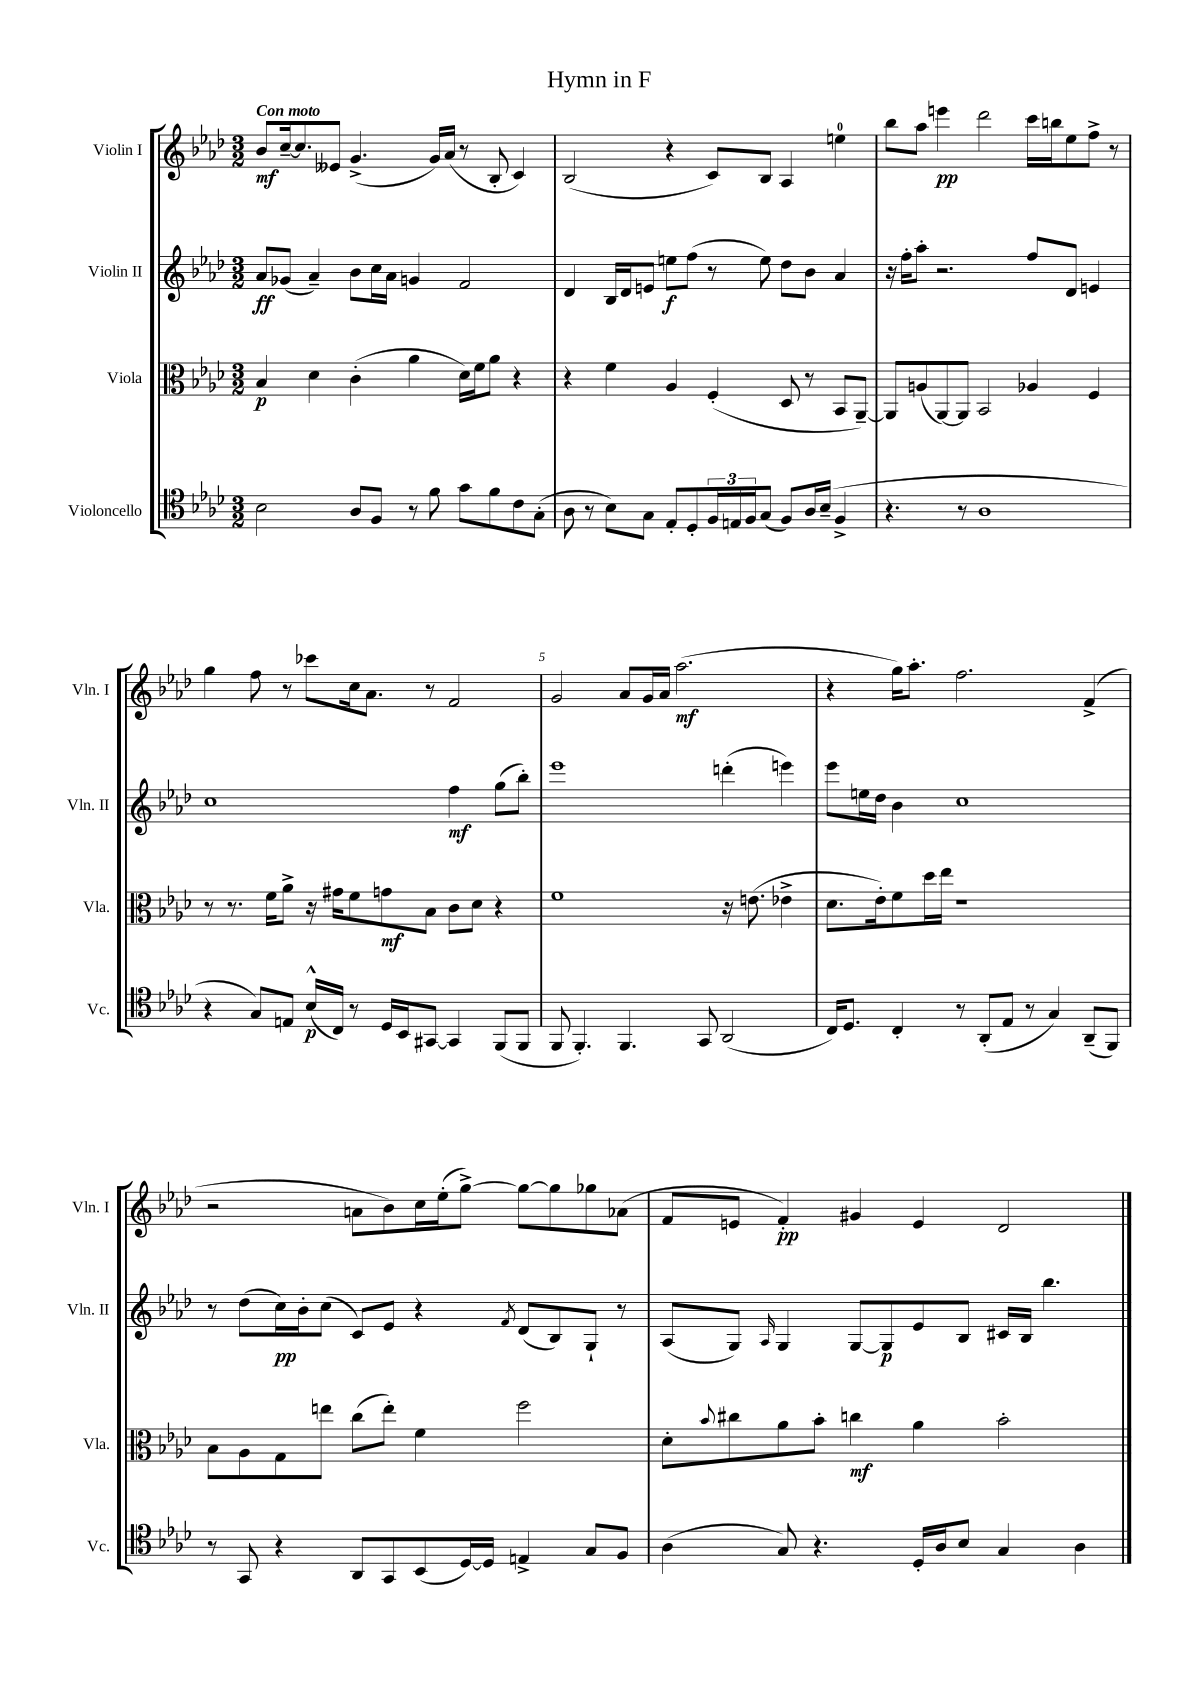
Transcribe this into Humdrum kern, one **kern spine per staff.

**kern	**dynam	**kern	**dynam	**kern	**dynam	**kern	**dynam
*part4	*part4	*part3	*part3	*part2	*part2	*part1	*part1
*staff4	*staff4	*staff3	*staff3	*staff2	*staff2	*staff1	*staff1
*I"Violoncello	*	*I"Viola	*	*I"Violin II	*	*I"Violin I	*
*I'Vc.	*	*I'Vla.	*	*I'Vln. II	*	*I'Vln. I	*
*clefC4	*	*clefC3	*	*clefG2	*	*clefG2	*
*k[b-e-a-d-]	*	*k[b-e-a-d-]	*	*k[b-e-a-d-]	*	*k[b-e-a-d-]	*
*M3/2	*	*M3/2	*	*M3/2	*	*M3/2	*
=1	=1	=1	=1	=1	=1	=1	=1
!	!	!	!	!	!	!LO:TX:a:B:t=Con moto	!
2B-\	.	4B-/	p	8a-/L	ff	8b-/L	mf
.	.	.	.	(8g-X/J	.	[16cc~/k	.
.	.	.	.	.	.	8.cc/]	.
.	.	4d-\	.	4a-~/)	.	.	.
.	.	.	.	.	.	8e--X/J	.
8A-/L	.	(4c'\	.	8b-\L	.	(4.g^/	.
8F/J	.	.	.	16cc\L	.	.	.
.	.	.	.	16a-\JJ	.	.	.
8r	.	4a-\	.	4gn/	.	.	.
8f\	.	.	.	.	.	16g/LL)	.
.	.	.	.	.	.	(16a-/JJ	.
8g\L	.	16d-\LL)	.	2f/	.	8r	.
.	.	16f\J	.	.	.	.	.
8f\	.	8a-\J	.	.	.	8B-'/	.
8c\	.	4r	.	.	.	4c/)	.
(8G'\J	.	.	.	.	.	.	.
=2	=2	=2	=2	=2	=2	=2	=2
8A-\	.	4r	.	4d-/	.	(2B-/	.
8r	.	.	.	.	.	.	.
8B-\L)	.	4f\	.	16B-/LL	.	.	.
.	.	.	.	16d-/J	.	.	.
8G\J	.	.	.	8en/J	.	.	.
8E-'/L	.	4A-/	.	8een\L	f	4r	.
8D-'/	.	.	.	(8ff\J	.	.	.
24F/L	.	(4F'/	.	8r	.	8c/L)	.
24En/	.	.	.	.	.	.	.
24F/J	.	.	.	.	.	.	.
(8G/J	.	.	.	8ee\)	.	8B-/J	.
8F/L)	.	8D-/	.	8dd-\L	.	4A-/	.
16A-/L	.	8r	.	8b-\J	.	.	.
(16B-~/JJ	.	.	.	.	.	.	.
4F^/	.	8BB-/L	.	4a-/	.	4een\	.
.	.	[8AA-~/J)	.	.	.	.	.
=3	=3	=3	=3	=3	=3	=3	=3
4.r	.	8AA-/L]	.	16r	.	8bb-\L	.
.	.	.	.	16ff'\KL	.	.	.
.	.	(8An/	.	8aa-'\J	.	8aa-\J	.
.	.	[8AA-/)	.	2.r	.	4eeen\	pp
8r	.	8AA-/J]	.	.	.	.	.
1A-	.	2BB-/	.	.	.	2ddd-\	.
.	.	4A-X/	.	8ff/L	.	16ccc\LL	.
.	.	.	.	.	.	16bbn\J	.
.	.	.	.	8d-/J	.	8ee-\	.
.	.	4F/	.	4en/	.	8ff^\J	.
.	.	.	.	.	.	8r	.
!!LO:LB:g=z
=4	=4	=4	=4	=4	=4	=4	=4
4r	.	8r	.	1cc	.	4gg\	.
.	.	8.r	.	.	.	.	.
8G/L)	.	.	.	.	.	8ff\	.
.	.	16f\KL	.	.	.	.	.
8En/J	.	8a-^\J	.	.	.	8r	.
(16B-^^/LL	p	16r	.	.	.	8ccc-X\L	.
16C/JJ)	.	16g#X\KL	.	.	.	.	.
8r	.	8f\	.	.	.	16cc\k	.
.	.	.	.	.	.	8.a-\J	.
16D-/LL	.	8gn\	mf	.	.	.	.
16BB-/J	.	.	.	.	.	.	.
[8GG#X/J	.	8B-\J	.	.	.	8r	.
4GG#/]	.	8c\L	.	4ff\	mf	2f/	.
.	.	8d-\J	.	.	.	.	.
(8FF/L	.	4r	.	(8gg\L	.	.	.
8FF/J	.	.	.	8bb-'\J)	.	.	.
=5	=5	=5	=5	=5	=5	=5	=5
8FF/	.	1f	.	1eee-	.	2g/	.
4.FF'/)	.	.	.	.	.	.	.
4.FF/	.	.	.	.	.	8a-/L	.
.	.	.	.	.	.	16g/L	.
.	.	.	.	.	.	16a-/JJ	.
.	.	.	.	.	.	(2.aa-\	mf
8GG/	.	.	.	.	.	.	.
(2AA-/	.	16r	.	(4dddn'\	.	.	.
.	.	(8.en\	.	.	.	.	.
.	.	4e-X^\	.	4eeen\)	.	.	.
=6	=6	=6	=6	=6	=6	=6	=6
16C/KL)	.	8.d-\L	.	8eee-\L	.	4r	.
8.D-/J	.	.	.	.	.	.	.
.	.	.	.	16een\L	.	.	.
.	.	16e-'\k)	.	16dd-\JJ	.	.	.
4C'/	.	8f\	.	4b-\	.	16gg\KL)	.
.	.	.	.	.	.	8.aa-'\J	.
.	.	16dd-\L	.	.	.	.	.
.	.	16ee-\JJ	.	.	.	.	.
8r	.	1r	.	1cc	.	2.ff\	.
(8AA-'/L	.	.	.	.	.	.	.
8E-/J	.	.	.	.	.	.	.
8r	.	.	.	.	.	.	.
4G/)	.	.	.	.	.	.	.
(8AA-~/L	.	.	.	.	.	(4f^/	.
8FF/J)	.	.	.	.	.	.	.
!!LO:LB:g=z
=7	=7	=7	=7	=7	=7	=7	=7
8r	.	8B-\L	.	8r	.	2r	.
8GG/	.	8A-\	.	(8dd-\L	.	.	.
4r	.	8G\	.	16cc\L)	pp	.	.
.	.	.	.	16b-'\J	.	.	.
.	.	8een\J	.	(8cc\J	.	.	.
8AA-/L	.	(8cc\L	.	8c/L)	.	8an\L	.
8GG/	.	8ee'\J)	.	8e-/J	.	8b-\)	.
(8BB-/	.	4f\	.	4r	.	16cc\L	.
.	.	.	.	.	.	(16ee-'\J	.
[16D-/L)	.	.	.	.	.	[8gg^\J)	.
16D-/JJ]	.	.	.	.	.	.	.
.	.	.	.	8qf/	.	.	.
4En^/	.	2ff\	.	(8d-/L	.	8gg\L_	.
.	.	.	.	8B-/)	.	8gg\]	.
8G/L	.	.	.	8G`/J	.	8gg-X\	.
8F/J	.	.	.	8r	.	(8a-X\J	.
=8	=8	=8	=8	=8	=8	=8	=8
(4A-\	.	8d-'\L	.	(8A-/L	.	8f/L	.
.	.	8qqb-/	.	.	.	.	.
.	.	8cc#X\	.	8G/J)	.	8en/J	.
.	.	.	.	16qqA-/	.	.	.
8G/)	.	8a-\	.	4G/	.	4f'/)	pp
4.r	.	8b-'\J	.	.	.	.	.
.	.	4ccn\	mf	[8G/L	.	4g#X/	.
.	.	.	.	8G/]	p	.	.
16D-'/LL	.	4a-\	.	8e-/	.	4e/	.
16A-/J	.	.	.	.	.	.	.
8B-/J	.	.	.	8B-/J	.	.	.
4G/	.	2b-'\	.	16c#X/LL	.	2d-/	.
.	.	.	.	16B-/JJ	.	.	.
.	.	.	.	4.bb-\	.	.	.
4A-\	.	.	.	.	.	.	.
==	==	==	==	==	==	==	==
*-	*-	*-	*-	*-	*-	*-	*-
